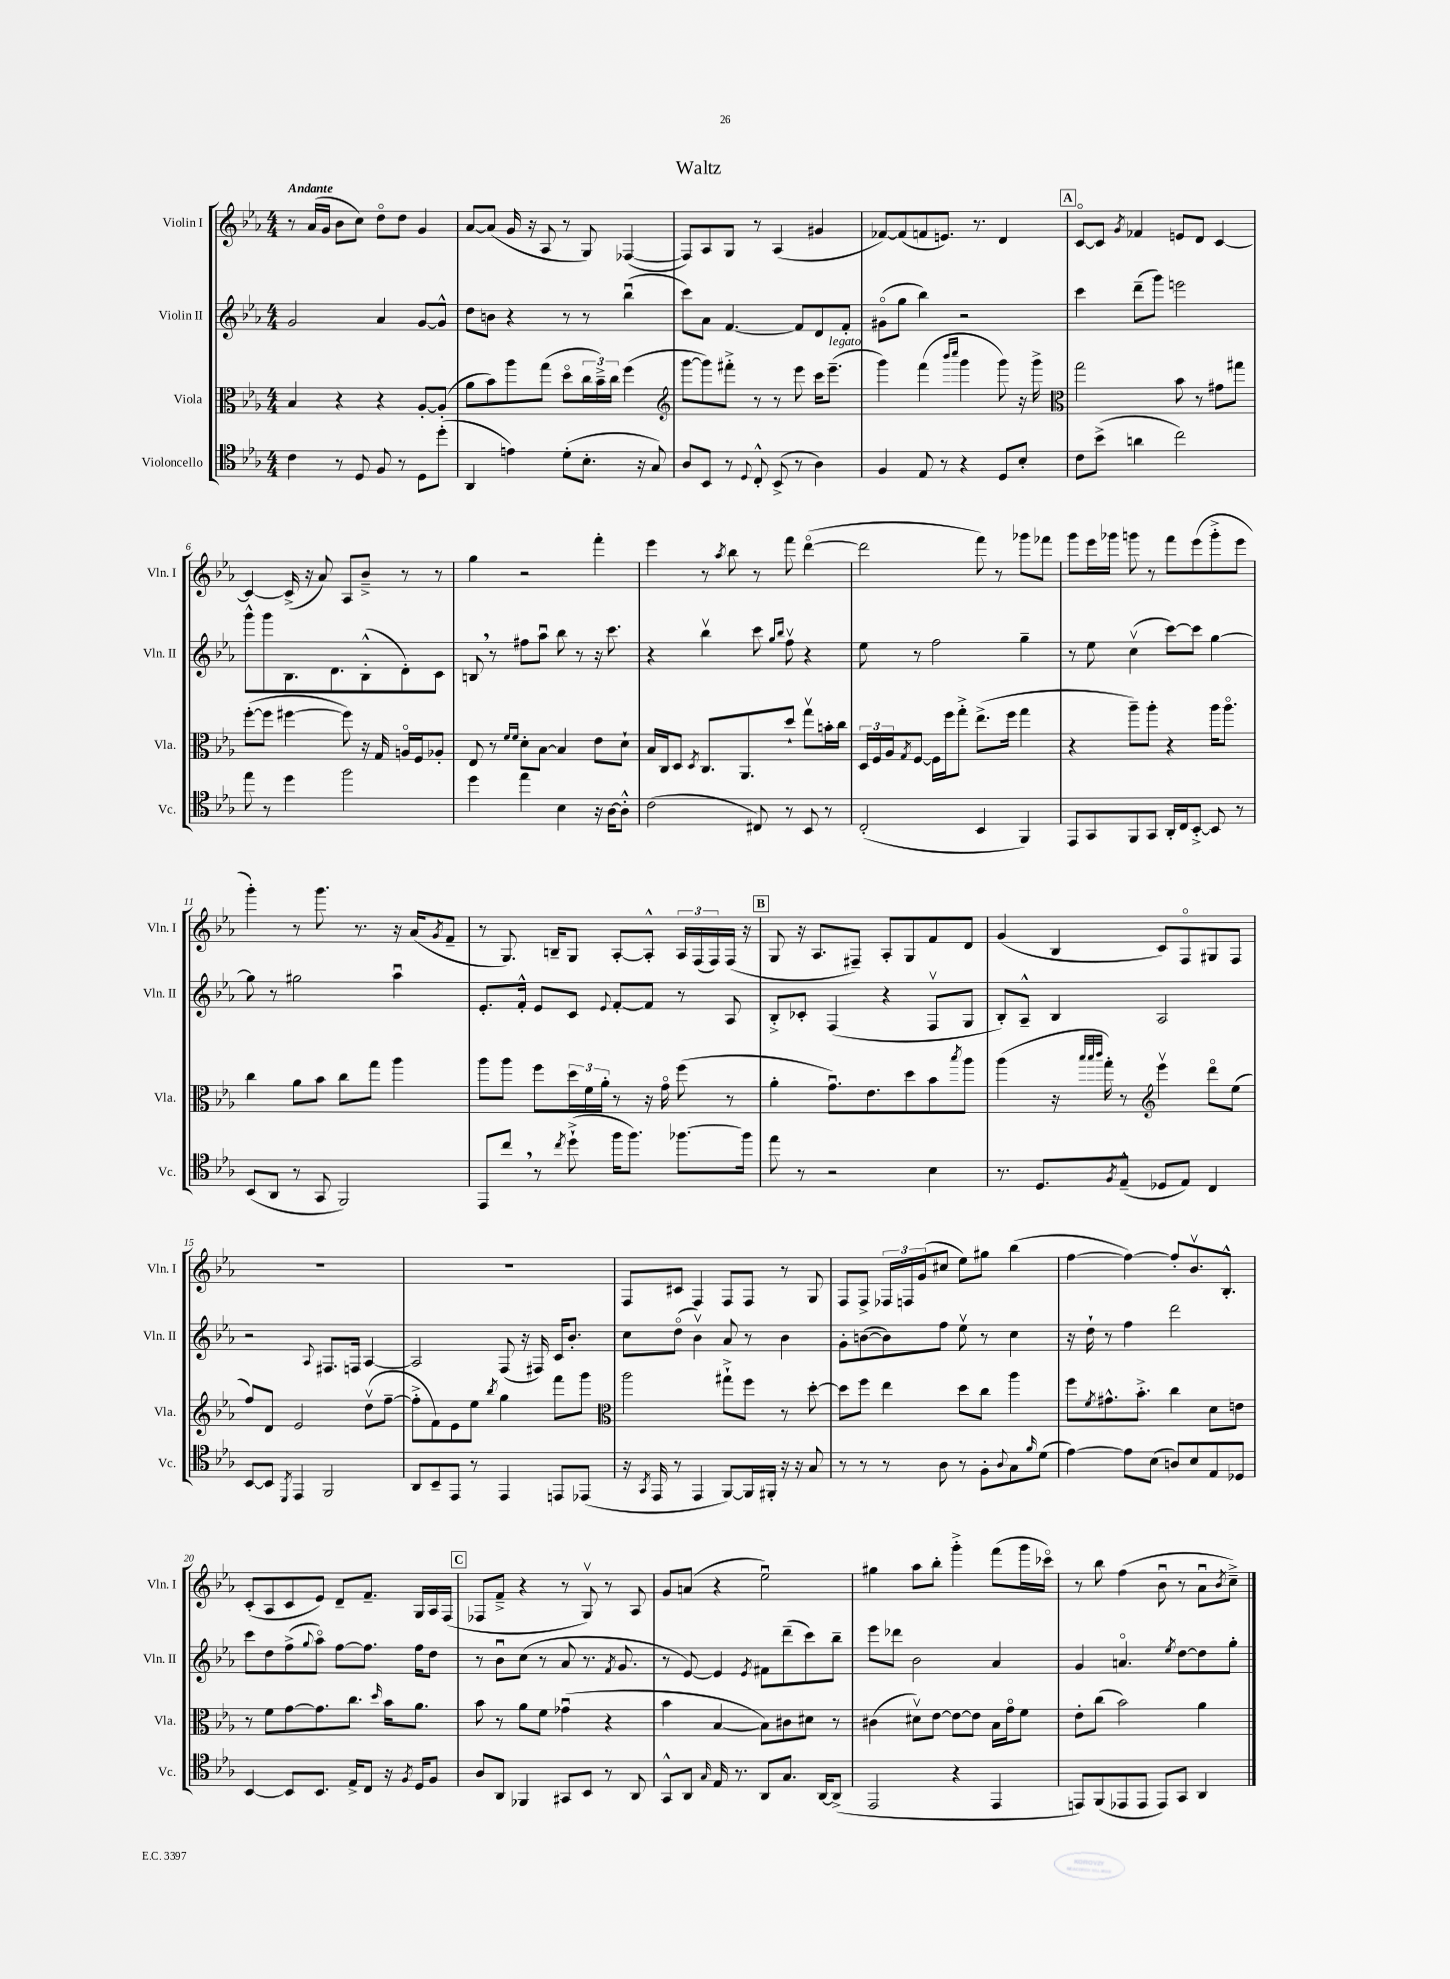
\header { title = "Waltz" }
<<
\new StaffGroup <<
\new Staff = "s0" \with { instrumentName = "Violin I" shortInstrumentName = "Vln. I" } {
    \clef treble \key ees \major \numericTimeSignature \time 4/4 \tempo "Andante"
    r8 aes'16( g'16 bes'8 c''8) d''8\flageolet d''8 g'4 |
    aes'8~ aes'8( g'16 r16 aes8 r8 g8) fes4~( |
    fes8) aes8 g8 r8 aes4( gis'4 |
    fes'8~) fes'8( f'8 e'8.) r8. d'4 |
    \mark \markup { \box "A" } c'8~\flageolet c'8 \acciaccatura { g'8 } fes'4 e'8 d'8 c'4~ |
    c'4~ c'16->( r16 aes'8) aes8 bes'8---> r8 r8 |
    g''4 r2 f'''4-. |
    ees'''4 r8 \acciaccatura { aes''8 } bes''8 r8 f'''8 d'''4~\flageolet( |
    d'''2 f'''8) r8 ges'''8 fes'''8 |
    g'''8 ees'''16 ges'''16 g'''8 r8 f'''8 ees'''8( g'''8-.-> ees'''8 |
    g'''4-.) r8 g'''8. r8. r16 aes'16( \acciaccatura { g'8 } f'8-- |
    r8 g8.) b16-- g8 aes8~-. aes8-.-^ \tuplet 3/2 { aes16 f16( f16) } f16( r16 |
    \mark \markup { \box "B" } g8 r16 aes8. fis8--) aes8-. g8 f'8 d'8 |
    g'4( bes4 c'8) f8\flageolet gis8 f8 |
    R1 |
    R1 |
    f8 cis'8 f4 f8 f8 r8 g8 |
    f8 f8-> \tuplet 3/2 { fes16 f16 g'16( } cis''8 ees''8) gis''8 bes''4( |
    f''4~ f''4~) f''8-. bes'8.\upbow bes8.-.-^ |
    c'8-.( aes8 c'8 ees'8) d'8-- f'8.-- g16 aes16 f16( |
    \mark \markup { \box "C" } fes8 f'8---> r4 r8 g8\upbow) r8 aes8 |
    g'8 a'8( r4 ees''2\downbow) |
    gis''4 aes''8 bes''8-. g'''4-.-> f'''8( g'''16 ces'''16\flageolet) |
    r8 bes''8 f''4( bes'8\downbow r8 aes'8\downbow \acciaccatura { bes'8 } c''8--->) \bar "|." |
}
\new Staff = "s1" \with { instrumentName = "Violin II" shortInstrumentName = "Vln. II" } {
    \clef treble \key ees \major \numericTimeSignature \time 4/4
    g'2 aes'4 g'8~ g'8-^ |
    d''8 b'8 r4 r8 r8 bes''4\downbow( |
    c'''8) aes'8 f'4.~ f'8 d'8 f'8-. |
    gis'8\flageolet( g''8 bes''4) r2 |
    \mark \markup { \box "A" } c'''4 d'''8--( g'''8) e'''2 |
    g'''8-^ g'''8 bes8. d'8. bes8-.-^( d'8-.) c'8 |
    b8 \breathe r8 fis''8 aes''8\downbow bes''8 r8 r16 c'''8. |
    r4 bes''4\upbow c'''8 \grace { g''16 bes''16 } f''8\upbow r4 |
    ees''8 r8 f''2 g''4-- |
    r8 ees''8 c''4\upbow( c'''8~) c'''8 g''4~ |
    g''8 r8 gis''2 aes''4\downbow |
    ees'8.-. f'16-.-^ ees'8 c'8 \appoggiatura { ees'8 } f'8~-. f'8 r8 aes8 |
    \mark \markup { \box "B" } bes8-.-> ces'8-. f4( r4 f8\upbow g8 |
    bes8-.) aes8---^ bes4 aes2 |
    r2 \appoggiatura { aes8 } fis8. f16 aes4~ |
    aes2 f8( r16 fis16) c'16 bes'8.-. |
    c''8 d''8\flageolet( bes'4\upbow) aes'8 r8 bes'4 |
    g'8-. b'8~( b'8) f''8 ees''8\upbow r8 c''4 |
    r16 d''16-! r8 f''4 d'''2 |
    c'''8 d''8 f''8->( \appoggiatura { g''8 } aes''8\flageolet) f''8~ f''8. f''16 d''8 |
    \mark \markup { \box "C" } r8 bes'8\downbow c''8( r8 aes'8 r8. \acciaccatura { f'8 } g'8. |
    r8 ees'8~) ees'4 \acciaccatura { ees'8 } fis'8 d'''8--( c'''8) bes''8-- |
    ees'''8 des'''8 bes'2 aes'4 |
    g'4 a'4.\flageolet \acciaccatura { ees''8 } d''8~ d''8 g''8-. \bar "|." |
}
\new Staff = "s2" \with { instrumentName = "Viola" shortInstrumentName = "Vla." } {
    \clef alto \key ees \major \numericTimeSignature \time 4/4
    bes4 r4 r4 aes8~-. aes8-.( |
    aes'8 bes'8) aes''8 g''8( d''8\flageolet \tuplet 3/2 { c''16 bes'16--->) c''16 } f''4( |
    \clef treble g'''8~ g'''8) fis'''8-.-> r8 r8 ees'''8 c'''16 ees'''8.--^\markup { \italic "legato" }( |
    g'''4) f'''4( \grace { bes'''16 c''''16 } g'''4 g'''8) r16 g'''16-> |
    \mark \markup { \box "A" } \clef alto g''2 bes'8 r8 gis'8 gis''8 |
    f''8~-.( f''8 fis''4~ fis''8) r16 g16 a16\flageolet f16 aes8-. |
    ees8 r8 \grace { f'16 f'16 } d'8-. bes8~ bes4 ees'8 d'8-! |
    bes16 c16 d8 \acciaccatura { d8 } c8. aes,8. d''8-! g''8\upbow b'16-. c''16 |
    \tuplet 3/2 { d16 f16 aes16 } \acciaccatura { g8 } f8~ f16 f''16 g''8-.-> ees''8.->( f''16 g''4 |
    r4 aes''8--) aes''8-. r4 aes''16 aes''8.\flageolet |
    c''4 aes'8 bes'8 c''8 g''8 aes''4 |
    aes''8 aes''8 f''8 \tuplet 3/2 { d''16 f'16 aes'16-. } r8 r16 g'16\flageolet f''8( r8 |
    \mark \markup { \box "B" } aes'4-. g'8.\downbow) ees'8. d''8 bes'8 \acciaccatura { bes''8 } aes''8 |
    aes''4( r16 \grace { bes''32 bes''32 c'''32 } g''16-.) r8 \clef treble ees'''4\upbow d'''8\flageolet ees''8( |
    f''8) d'8 ees'2 d''8\upbow( f''8~-- |
    f''8-.-> f'8) ees'8 ees''8 \acciaccatura { bes''8 } g''4 f'''8 g'''8 |
    \clef alto aes''2 gis''8-!-> f''8 r8 d''8~-. |
    d''8 f''8 ees''4 d''8 c''8 aes''4 |
    f''8 \acciaccatura { f'8 } gis'8.-^ bes'8.-.-> c''4 d'8 e'8 |
    r8 f'8 g'8~ g'8. c''8. \grace { d''16 } bes'16 aes'8. |
    \mark \markup { \box "C" } bes'8 r8 aes'8 f'8 ges'4\downbow( r4 |
    bes'4 bes4~ bes8) cis'8 dis'8 r8 |
    cis'4( dis'8\upbow) ees'8~ ees'8~ ees'8 bes16 g'16\flageolet f'8 |
    ees'8-. c''8( bes'2) aes'4 \bar "|." |
}
\new Staff = "s3" \with { instrumentName = "Violoncello" shortInstrumentName = "Vc." } {
    \clef tenor \key ees \major \numericTimeSignature \time 4/4
    c'4 r8 d8 f8 r8 d8 d''8-.( |
    aes,4 e'4) d'8-.( bes8.-. r16 g8) |
    aes8 bes,8 r8 \appoggiatura { d8 } c8-.-^ bes,8->( r8 aes4) |
    f4 ees8 r8 r4 d8 bes8-. |
    \mark \markup { \box "A" } c'8 bes'8->( a'4 c''2) |
    ees''8 r8 d''4 f''2 |
    d''4 ees''4 bes4 r16 aes16~ aes8-.-^ |
    c'2( cis8) r8 bes,8 r8 |
    c2-.( bes,4 f,4) |
    ees,8 g,8 f,8 g,8 aes,16-. c16 bes,8~-.-> bes,8 r8 |
    bes,8( aes,8 r8 g,8 f,2) |
    ees,8 c''8 \breathe r8 \acciaccatura { c''8 } d''8-!->( f''16 f''8.) fes''8.~ fes''16 |
    \mark \markup { \box "B" } ees''8 r8 r2 bes4 |
    r8. d8. \acciaccatura { f8 } ees8---^( des8 ees8) c4 |
    bes,8~ bes,8 \acciaccatura { d,8 } ees,4 f,2 |
    aes,8 bes,8-- ees,8 r8 ees,4 e,8 ees,8( |
    r16 \acciaccatura { g,8 } ees,16 r8 ees,4 f,8~) f,16 fis,16-. r16 r16 g8 |
    r8 r8 r8 aes8 r8 f8-. \appoggiatura { aes8 } g8 \grace { f'16 } d'8( |
    ees'4~) ees'8 bes8( a8) bes8 ees8 des8 |
    bes,4~ bes,8 bes,8. ees16-> c8 r16 \acciaccatura { f8 } d16 f8 |
    \mark \markup { \box "C" } aes8 aes,8 fes,4 gis,8 bes,8 r8 aes,8 |
    g,8-^ aes,8 \grace { g16 } ees16 r8. aes,8 g8. aes,16~ aes,8->( |
    ees,2 r4 ees,4 |
    e,8) f,8( ees,8 ees,8 ees,8) g,8 aes,4 \bar "|." |
}
>>
>>
